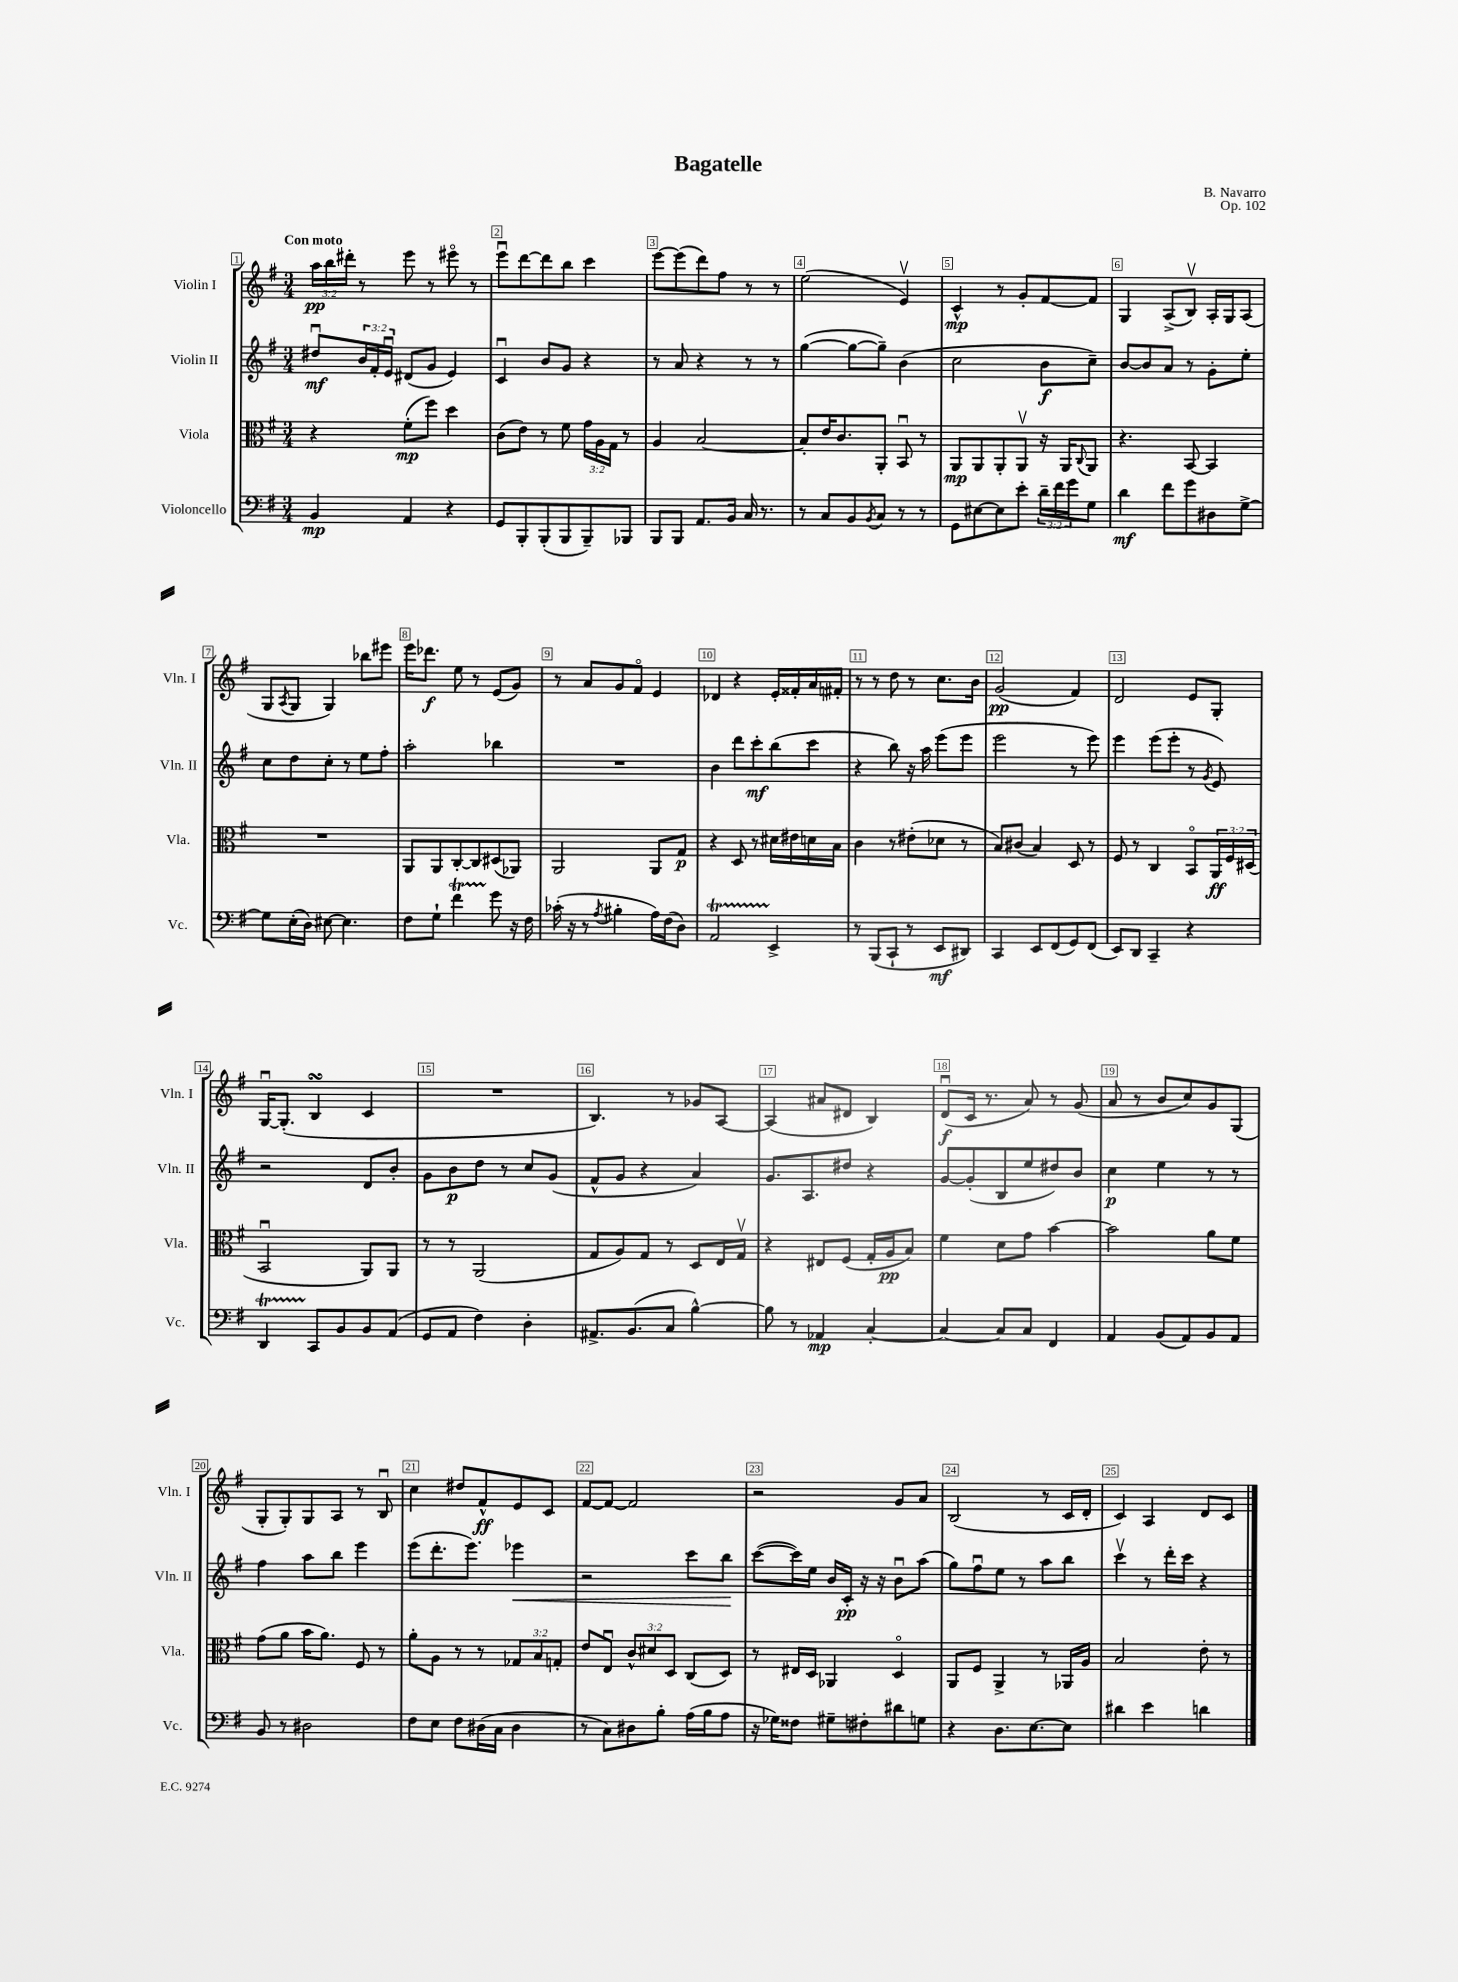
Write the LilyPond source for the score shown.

\header { title = "Bagatelle" composer = "B. Navarro" opus = "Op. 102" }
<<
\new StaffGroup <<
\new Staff = "s0" \with { instrumentName = "Violin I" shortInstrumentName = "Vln. I" } {
    \clef treble \key g \major \numericTimeSignature \time 3/4 \override Staff.TupletNumber.text = #tuplet-number::calc-fraction-text \tempo "Con moto"
    \tuplet 3/2 { a''16\pp b''16 dis'''16-. } r8 e'''8 r8 eis'''8\flageolet r8 |
    e'''8\downbow d'''8~ d'''8 b''8 c'''4 |
    e'''8~ e'''8( d'''8) fis''8 r8 r8 |
    e''2( e'4\upbow) |
    c'4-^\mp r8 g'8-. fis'8~ fis'8 |
    g4 a8->( b8\upbow) a16-. g16 a8( |
    g8 \acciaccatura { a8 } g8 g4) bes''8 eis'''8 |
    e'''16 des'''8.\f e''8 r8 e'8( g'8) |
    r8 a'8 g'8 fis'8\flageolet e'4 |
    des'4 r4 e'16-. fisis'16-. a'16 fis'16-. |
    r8 r8 d''8 r8 c''8. b'16 |
    g'2\pp( fis'4) |
    d'2 e'8 g8-. |
    g16~\downbow g8.-.( b4\turn c'4 |
    R2. |
    b4.) r8 ges'8 a8~ |
    a4( ais'8 dis'8 b4) |
    d'8\downbow\f( c'16 r8. a'8) r8 g'8( |
    a'8 r8 b'8 c''8) g'8 g8( |
    g8-. g8-.) g8 a8 r8 b8\downbow |
    c''4 dis''8 fis'8-^\ff e'8 c'8 |
    fis'8~ fis'8~ fis'2 |
    r2 g'8 a'8 |
    b2( r8 c'16 d'16-. |
    c'4) a4 d'8 c'8 \bar "|." |
}
\new Staff = "s1" \with { instrumentName = "Violin II" shortInstrumentName = "Vln. II" } {
    \clef treble \key g \major \numericTimeSignature \time 3/4 \override Staff.TupletNumber.text = #tuplet-number::calc-fraction-text
    dis''8\downbow\mf \tuplet 3/2 { b'16 fis'16-. e'16\downbow } dis'8( g'8 e'4) |
    c'4\downbow b'8 g'8 r4 |
    r8 a'8 r4 r8 r8 |
    g''4~( g''8~ g''8--) b'4( |
    c''2 b'8\f c''8--) |
    b'8~ b'8 a'8 r8 g'8-. e''8-. |
    c''8 d''8 c''8-. r8 e''8 fis''8-. |
    a''2-. bes''4 |
    R2. |
    b'4 d'''8 c'''8-.\mf b''8( c'''8 |
    r4 b''8) r16 a''16 e'''8( e'''8 |
    e'''2 r8 e'''8) |
    e'''4 e'''8( e'''8-. r8 \acciaccatura { g'8 } e'8) |
    r2 d'8 b'8-. |
    g'8 b'8\p d''8 r8 c''8 g'8( |
    fis'8-^ g'8 r4 a'4) |
    g'8. a8. dis''8 r4 |
    g'8~ g'8-.( b8 e''8 dis''8) b'8 |
    c''4\p e''4 r8 r8 |
    fis''4 a''8 b''8 e'''4 |
    e'''8( d'''8.-. e'''8.) ees'''4\< |
    r2 c'''8 b''8\! |
    c'''8~( c'''16) e''16 b'16 c'16-.\pp r16 r16 b'8\downbow a''8( |
    g''8) fis''8\downbow e''8 r8 a''8 b''8 |
    c'''4\upbow r8 d'''16-. c'''16 r4 \bar "|." |
}
\new Staff = "s2" \with { instrumentName = "Viola" shortInstrumentName = "Vla." } {
    \clef alto \key g \major \numericTimeSignature \time 3/4 \override Staff.TupletNumber.text = #tuplet-number::calc-fraction-text
    r4 fis'8-.\mp( fis''8) d''4 |
    c'8( e'8) r8 fis'8 \tuplet 3/2 { g'16 a16 g16 } r8 |
    a4 b2~ |
    b8-. e'16 c'8. a,8-. b,8\downbow r8 |
    a,8\mp a,8 a,8-. a,8\upbow r16 a,16 \appoggiatura { c8 } a,8 |
    r4. b,8~ b,4 |
    R2. |
    a,8 a,8 c8~-. c8 dis8( aes,8) |
    a,2 a,8 g8\p |
    r4 d8 r8 dis'16 eis'16 d'16 b16 |
    c'4 r8 eis'8-.( des'8 r8 |
    b8) cis'8( b4) d8 r8 |
    fis8 r8 c4 b,8\flageolet \tuplet 3/2 { a,16\ff fis16 dis16( } |
    b,2\downbow a,8) a,8 |
    r8 r8 a,2( |
    g8 a8) g8 r8 d8 e16 g16\upbow |
    r4 eis8 fis8( g16-. a16\pp b8) |
    fis'4 d'8 g'8 b'4~ |
    b'2 a'8 fis'8 |
    g'8( a'8 b'16 a'8.) fis8 r8 |
    a'8-. a8 r8 r8 \tuplet 3/2 { ges8 b8 g8-. } |
    e'8 e8\downbow \tuplet 3/2 { c'8-^ dis'8 d8 } c8( d8) |
    r8 eis16 d16 aes,4 d4\flageolet |
    a,8 fis8 a,4-> r8 aes,16 a16 |
    b2 e'8-. r8 \bar "|." |
}
\new Staff = "s3" \with { instrumentName = "Violoncello" shortInstrumentName = "Vc." } {
    \clef bass \key g \major \numericTimeSignature \time 3/4 \override Staff.TupletNumber.text = #tuplet-number::calc-fraction-text
    b,4\mp a,4 r4 |
    g,8 b,,8-. b,,8-.( b,,8 b,,8--) bes,,8 |
    b,,8 b,,8 a,8. b,16 c16 r8. |
    r8 c8 b,8 \acciaccatura { b,8 } c8 r8 r8 |
    g,8 eis8~ eis8 e'8-. \tuplet 3/2 { d'16-- fis'16 g'16 } g8 |
    d'4\mf fis'8 g'8 dis8 g8~-> |
    g8 e16-.( d16) eis8~ eis4. |
    fis8 g8-! fis'4\startTrillSpan g'8\stopTrillSpan r16 fis16 |
    ces'16-.( r16 r8 \acciaccatura { a8 } bis4-. a16) fis16( d8) |
    a,2\startTrillSpan e,4->\stopTrillSpan |
    r8 b,,8( c,8-! r8 e,8\mf dis,8) |
    c,4 e,8 fis,8( g,8) fis,8( |
    e,8) d,8 c,4-- r4 |
    d,4\startTrillSpan c,8\stopTrillSpan b,8 b,8 a,8( |
    g,8 a,8 fis4) d4-. |
    ais,8.-> b,8.( c8 b4~-^) |
    b8 r8 aes,4\mp c4~-. |
    c4~ c8 c8 fis,4 |
    a,4 b,8( a,8) b,8 a,8 |
    b,8 r8 dis2 |
    fis8 e8 fis8 dis16( c16 dis4 |
    r8 c8) dis8 b8-. a16( b16 a8 |
    r16 ges16) fisis8 gis8-- fis8-. dis'8 g8 |
    r4 d8. e8.~ e8 |
    dis'4 e'4 d'4 \bar "|." |
}
>>
>>
\layout { \context { \Score \override BarNumber.break-visibility = ##(#f #t #t) barNumberVisibility = #all-bar-numbers-visible \override BarNumber.stencil = #(make-stencil-boxer 0.1 0.3 ly:text-interface::print) } }
